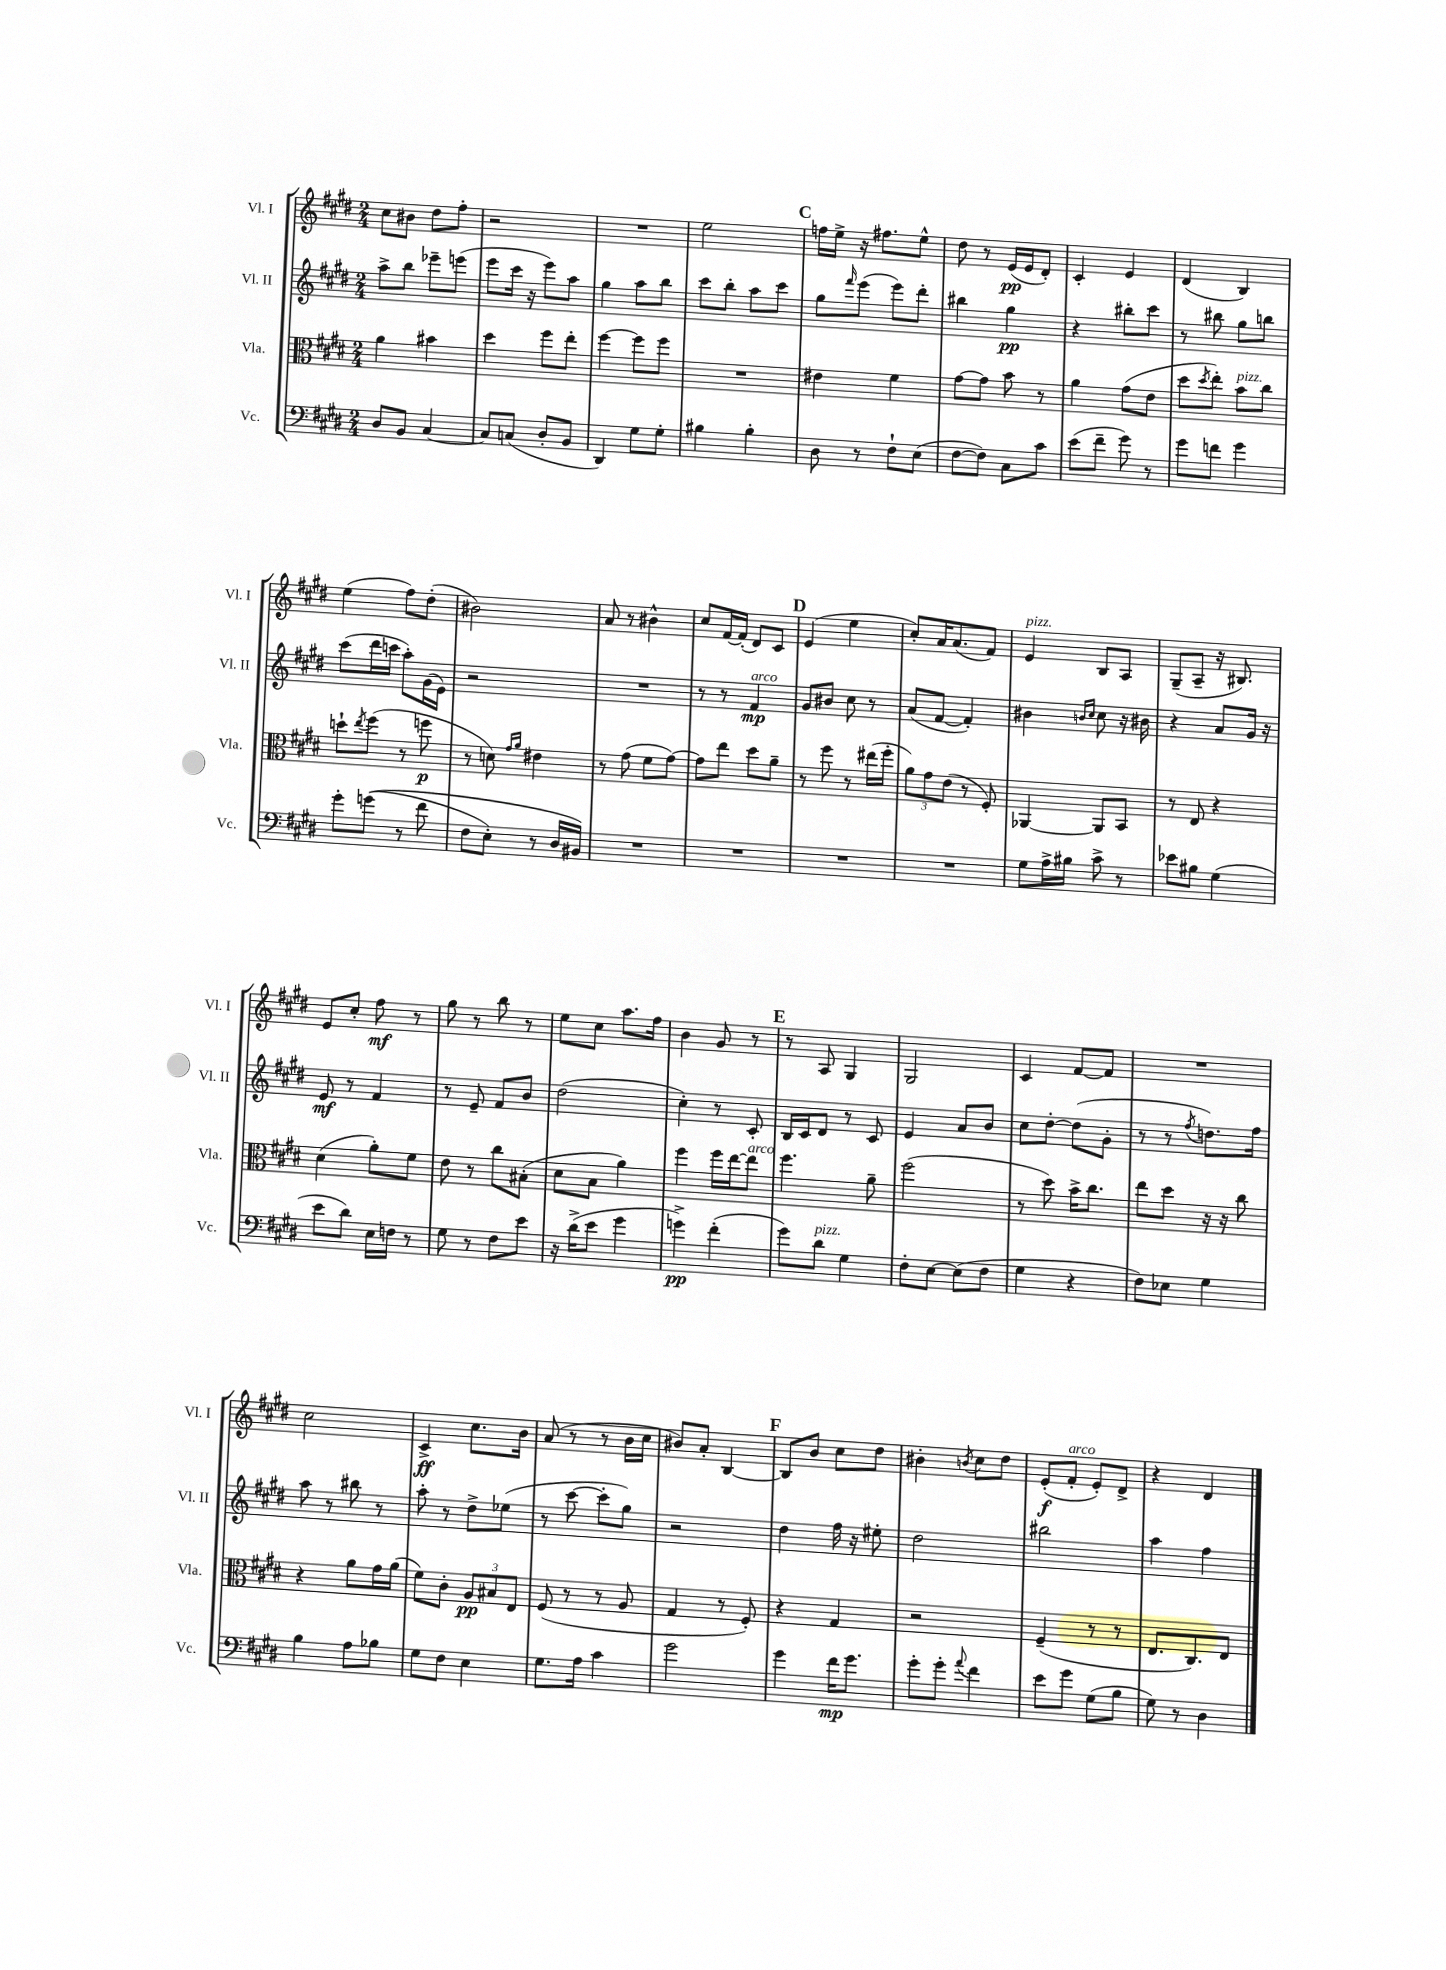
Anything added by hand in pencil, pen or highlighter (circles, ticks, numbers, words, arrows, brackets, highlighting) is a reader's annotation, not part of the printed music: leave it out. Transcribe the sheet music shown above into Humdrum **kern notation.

**kern	**dynam	**kern	**dynam	**kern	**dynam	**kern	**dynam
*part4	*part4	*part3	*part3	*part2	*part2	*part1	*part1
*staff4	*staff4	*staff3	*staff3	*staff2	*staff2	*staff1	*staff1
*I"Vc.	*	*I"Vla.	*	*I"Vl. II	*	*I"Vl. I	*
*I'Vc.	*	*I'Vla.	*	*I'Vl. II	*	*I'Vl. I	*
*clefF4	*	*clefC3	*	*clefG2	*	*clefG2	*
*k[f#c#g#d#]	*	*k[f#c#g#d#]	*	*k[f#c#g#d#]	*	*k[f#c#g#d#]	*
*M2/4	*	*M2/4	*	*M2/4	*	*M2/4	*
=113	=113	=113	=113	=113	=113	=113	=113
8D#/L	.	4a\	.	8aa^\L	.	8cc#\L	.
8BB/J	.	.	.	8bb\J	.	8b#X\J	.
[4C#/	.	4b#X\	.	8eee-X~\L	.	8dd#\L	.
.	.	.	.	(8eeen\J	.	8ff#'\J	.
=114	=114	=114	=114	=114	=114	=114	=114
8C#/L]	.	4dd#\	.	8eee\L	.	2r	.
(8Cn/J	.	.	.	16ccc#\Jk	.	.	.
.	.	.	.	16r	.	.	.
8D#'/L	.	8ff#\L	.	8eee\L)	.	.	.
8BB/J	.	8ee'\J	.	8aa\J	.	.	.
=115	=115	=115	=115	=115	=115	=115	=115
4DD#/)	.	[4ff#\	.	4gg#\	.	2r	.
8G#\L	.	8ff#\L]	.	8aa\L	.	.	.
8G#'\J	.	8ff#\J	.	8bb\J	.	.	.
=116	=116	=116	=116	=116	=116	=116	=116
4B#X\	.	2r	.	8ccc#\L	.	2ee\	.
.	.	.	.	8bb'\J	.	.	.
4B#'\	.	.	.	8aa\L	.	.	.
.	.	.	.	8ccc#\J	.	.	.
!!LO:REH:place=s1:t=C
=117	=117	=117	=117	=117	=117	=117	=117
8D#\	.	4e#X\	.	8gg#\L	.	16ffn\LL	.
.	.	.	.	.	.	16ee^\JJ	.
.	.	.	.	16qqfff#/	.	.	.
8r	.	.	.	(8eee\J	.	16r	.
.	.	.	.	.	.	8.ff#X\L	.
8F#`\L	.	4f#\	.	8eee\L)	.	.	.
(8E\J	.	.	.	8ddd#'\J	.	8ee^^\J	.
=118	=118	=118	=118	=118	=118	=118	=118
[8F#\L	.	[8g#\L	.	4bb#X\	.	8dd#\	.
8F#\J])	.	8g#\J]	.	.	.	8r	.
8C#\L	.	8b\	.	4gg#\	pp	(16e/LL	pp
.	.	.	.	.	.	16e/J	.
8c#\J	.	8r	.	.	.	8d#'/J)	.
=119	=119	=119	=119	=119	=119	=119	=119
(8e\L	.	4a\	.	4r	.	4c#'/	.
8f#~\J	.	.	.	.	.	.	.
8g#\)	.	(8g#\L	.	8bb#X'\L	.	4e/	.
8r	.	8e\J	.	8ccc#\J	.	.	.
=120	=120	=120	=120	=120	=120	=120	=120
8g#\L	.	8dd#\L	.	8r	.	(4d#/	.
.	.	8qdd#/	.	.	.	.	.
8fn\J	.	8ee'\J)	.	8bb#X\	.	.	.
!	!	!LO:TX:a:i:t=pizz.	!	!	!	!	!
4g#\	.	8b\L	.	8gg#\L	.	4B/)	.
.	.	8cc#\J	.	8bbn\J	.	.	.
!!LO:LB:g=z
=121	=121	=121	=121	=121	=121	=121	=121
8g#'\L	.	8ddn`\L	.	(8ccc#\L	.	(4ee\	.
.	.	8qee/	.	.	.	.	.
((8gn\J	.	(8ff#\J	.	16ddd#\L	.	.	.
.	.	.	.	16cccn\JJ	.	.	.
8r	.	8r	.	8aa'\L)	.	8ff#\L)	.
8f#\	.	8ffn\	p	(16g#\L	.	(8dd#'\J	.
.	.	.	.	16e\JJ)	.	.	.
=122	=122	=122	=122	=122	=122	=122	=122
8F#\L	.	8r	.	2r	.	2b#X\)	.
8E'\J)	.	8dn\)	.	.	.	.	.
.	.	16qqg#/LL	.	.	.	.	.
.	.	16qqa/JJ	.	.	.	.	.
8r	.	4e#X\	.	.	.	.	.
16D#/LL	.	.	.	.	.	.	.
16BB#X/JJ)	.	.	.	.	.	.	.
=123	=123	=123	=123	=123	=123	=123	=123
2r	.	8r	.	2r	.	8a/	.
.	.	(8g#\	.	.	.	8r	.
.	.	8f#\L	.	.	.	4b#X^^\	.
.	.	[8g#\J)	.	.	.	.	.
=124	=124	=124	=124	=124	=124	=124	=124
2r	.	8g#\L]	.	8r	.	8cc#/L	.
.	.	8ee\J	.	8r	.	[16f#/L	.
.	.	.	.	.	.	(16f#'/JJ]	.
!	!	!	!	!LO:TX:a:i:t=arco	!	!	!
.	.	8dd#\L	.	4f#/	mp	8d#/L)	.
.	.	8a~\J	.	.	.	8c#/J	.
!!LO:REH:place=s1:t=D
=125	=125	=125	=125	=125	=125	=125	=125
2r	.	8r	.	8g#/L	.	(4e/	.
.	.	8ff#\	.	8b#X/J	.	.	.
.	.	8r	.	8cc#\	.	4ee\	.
.	.	(16ee#X\LL	.	8r	.	.	.
.	.	16ff#'\JJ	.	.	.	.	.
=126	=126	=126	=126	=126	=126	=126	=126
2r	.	12a\L)	.	(8a/L	.	8cc#'/L)	.
.	.	12g#\	.	.	.	.	.
.	.	.	.	[8f#/J	.	16a/K	.
.	.	(12e\J	.	.	.	.	.
.	.	.	.	.	.	(8.a/	.
.	.	8r	.	4f#'/])	.	.	.
.	.	8F#'/)	.	.	.	8f#/J)	.
=127	=127	=127	=127	=127	=127	=127	=127
!	!	!	!	!	!	!LO:TX:a:i:t=pizz.	!
8G#\L	.	[4AA-X/	.	4b#X\	.	4e/	.
16A^\L	.	.	.	.	.	.	.
16B#X\JJ	.	.	.	.	.	.	.
.	.	.	.	16qqbn/LL	.	.	.
.	.	.	.	16qqcc#/JJ	.	.	.
8c#^\	.	8AA-/L]	.	8cc#\	.	8B/L	.
8r	.	8BB/J	.	16r	.	8A/J	.
.	.	.	.	16b#X\	.	.	.
=128	=128	=128	=128	=128	=128	=128	=128
8e-X\L	.	8r	.	4r	.	(8G#~/L	.
8B#X\J	.	8E/	.	.	.	8A~/J	.
(4G#\	.	4r	.	8a/L	.	16r	.
.	.	.	.	.	.	8.B#X/)	.
.	.	.	.	16g#/Jk	.	.	.
.	.	.	.	16r	.	.	.
!!LO:LB:g=z
=129	=129	=129	=129	=129	=129	=129	=129
8e\L	.	(4d#\	.	8e/	mf	8e/L	.
8d#\J)	.	.	.	8r	.	8cc#'/J	.
16E\LL	.	8a'\L)	.	4f#/	.	8ff#\	mf
16Fn\JJ	.	.	.	.	.	.	.
8r	.	8f#\J	.	.	.	8r	.
=130	=130	=130	=130	=130	=130	=130	=130
8G#\	.	8e\	.	8r	.	8gg#\	.
8r	.	8r	.	8e~/	.	8r	.
8F#\L	.	8cc#\L	.	8f#/L	.	8bb\	.
8e\J	.	(8B#X'\J	.	8b/J	.	8r	.
=131	=131	=131	=131	=131	=131	=131	=131
16r	.	8d#\L	.	(2dd#\	.	8ee\L	.
(16d#^\KL	.	.	.	.	.	.	.
8e\J	.	8B\J	.	.	.	8cc#\J	.
4g#\	.	4a\)	.	.	.	8.aa\L	.
.	.	.	.	.	.	16ff#\Jk	.
=132	=132	=132	=132	=132	=132	=132	=132
4gn^\)	pp	4ff#\	.	4cc#'\)	.	4b\	.
(4f#'\	.	16ff#\LL	.	8r	.	8g#/	.
.	.	[16ee\J	.	.	.	.	.
!	!	!LO:TX:a:i:t=arco	!	!	!	!	!
.	.	8ee\J]	.	8c#'/	.	8r	.
!!LO:REH:place=s1:t=E
=133	=133	=133	=133	=133	=133	=133	=133
8g#\L)	.	4.ff#\	.	16B/LL	.	8r	.
.	.	.	.	16c#/J	.	.	.
!LO:TX:a:i:t=pizz.	!	!	!	!	!	!	!
8d#\J	.	.	.	8d#/J	.	8A/	.
4G#\	.	.	.	8r	.	4G#/	.
.	.	8a~\	.	8c#/	.	.	.
=134	=134	=134	=134	=134	=134	=134	=134
8F#'\L	.	(2ff#\	.	4e/	.	2G#/	.
[8E\J	.	.	.	.	.	.	.
(8E\L]	.	.	.	8a/L	.	.	.
8F#\J	.	.	.	8b/J	.	.	.
=135	=135	=135	=135	=135	=135	=135	=135
4G#\	.	8r	.	8cc#\L	.	4c#/	.
.	.	8dd#\)	.	[8dd#'\J	.	.	.
4r	.	16b^\KL	.	(8dd#\L]	.	[8f#/L	.
.	.	8.cc#\J	.	.	.	.	.
.	.	.	.	8g#'\J	.	8f#/J]	.
=136	=136	=136	=136	=136	=136	=136	=136
8F#\L)	.	8ee\L	.	8r	.	2r	.
8E-X\J	.	8dd#\J	.	8r	.	.	.
.	.	.	.	8qff#/	.	.	.
4G#\	.	16r	.	8.ddn\L)	.	.	.
.	.	16r	.	.	.	.	.
.	.	8cc#\	.	.	.	.	.
.	.	.	.	16ff#\Jk	.	.	.
!!LO:LB:g=z
=137	=137	=137	=137	=137	=137	=137	=137
4B\	.	4r	.	8aa\	.	2cc#\	.
.	.	.	.	8r	.	.	.
8A\L	.	8a\L	.	8bb#X\	.	.	.
8B-X\J	.	16g#\L	.	8r	.	.	.
.	.	(16a\JJ	.	.	.	.	.
=138	=138	=138	=138	=138	=138	=138	=138
8G#\L	.	8f#\L)	.	8aa'\	.	4c#^/	ff
8F#\J	.	8c#'\J	.	8r	.	.	.
4E\	.	12A/L	pp	8dd#^\L	.	8.cc#\L	.
.	.	12B#X/	.	.	.	.	.
.	.	.	.	(8ee-X\J	.	.	.
.	.	12E/J	.	.	.	.	.
.	.	.	.	.	.	16b\Jk	.
=139	=139	=139	=139	=139	=139	=139	=139
8.G#\L	.	(8F#/	.	8r	.	(8a/	.
.	.	8r	.	[8ccc#\	.	8r	.
16A\Jk	.	.	.	.	.	.	.
4c#\	.	8r	.	8ccc#'\L]	.	8r	.
.	.	8A/	.	8gg#\J)	.	16b\LL	.
.	.	.	.	.	.	16cc#\JJ	.
=140	=140	=140	=140	=140	=140	=140	=140
2g#\	.	4G#/	.	2r	.	8b#X/L)	.
.	.	.	.	.	.	8a'/J	.
.	.	8r	.	.	.	[4B/	.
.	.	8F#'/)	.	.	.	.	.
!!LO:REH:place=s1:t=F
=141	=141	=141	=141	=141	=141	=141	=141
4g#\	.	4r	.	4dd#\	.	8B/L]	.
.	.	.	.	.	.	8b/J	.
16f#\KL	mp	4G#/	.	16ff#\	.	8cc#\L	.
8.g#\J	.	.	.	16r	.	.	.
.	.	.	.	8ee#X'\	.	8dd#\J	.
=142	=142	=142	=142	=142	=142	=142	=142
8g#'\L	.	2r	.	2dd#\	.	4b#X'\	.
8g#'\J	.	.	.	.	.	.	.
8qqa/	.	.	.	.	.	8qbn/	.
4f#\	.	.	.	.	.	8cc#\L	.
.	.	.	.	.	.	8dd#\J	.
=143	=143	=143	=143	=143	=143	=143	=143
8e\L	.	(4F#~/	.	2bb#X\	.	(8e'/L	f
!	!	!	!	!	!	!LO:TX:a:i:t=arco	!
8g#\J	.	.	.	.	.	8f#'/J	.
(8G#\L	.	8r	.	.	.	8e'/L)	.
8B\J	.	8r	.	.	.	8d#^/J	.
=144	=144	=144	=144	=144	=144	=144	=144
8G#\)	.	8.E/L	.	4aa\	.	4r	.
8r	.	.	.	.	.	.	.
.	.	8.C#/)	.	.	.	.	.
4D#\	.	.	.	4ff#\	.	4d#/	.
.	.	8E/J	.	.	.	.	.
==	==	==	==	==	==	==	==
*-	*-	*-	*-	*-	*-	*-	*-
